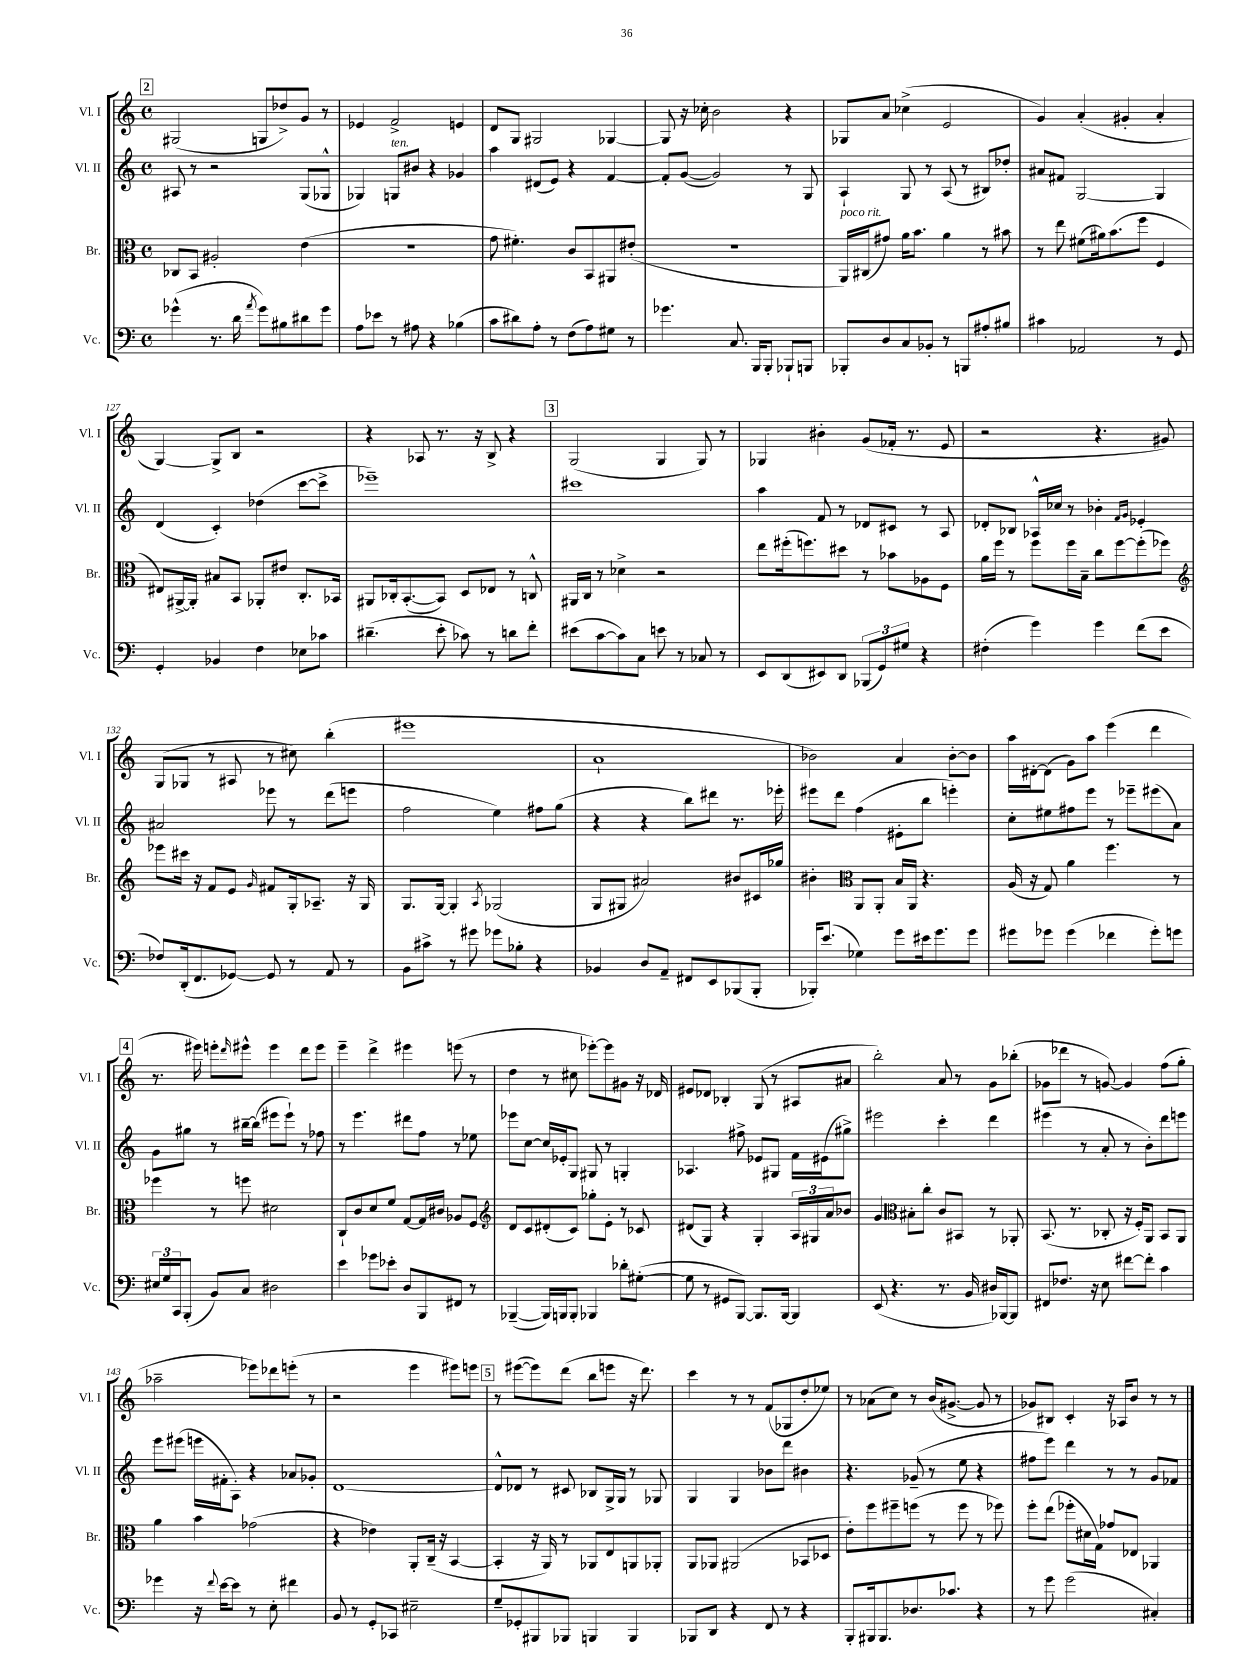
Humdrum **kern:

**kern	**kern	**kern	**kern
*staff4	*staff3	*staff2	*staff1
*clefF4	*clefC3	*clefG2	*clefG2
*k[]	*k[]	*k[]	*k[]
*M4/4	*M4/4	*M4/4	*M4/4
*met(c)	*met(c)	*met(c)	*met(c)
(4g-^^	8C-	8A#	(2G#
.	8BB	8r	.
8.r	2A#'	2r	.
16d	.	.	.
8qa	.	.	.
8g-)	.	.	8G
8B#	.	.	8dd-^)
8d#	(4e	(8G	8g
8g-	.	8G-^^	8r
=	=	=	=
8A	1r	4G-)	4e-
8e-	.	.	.
8r	.	8G	2f^
8A#	.	8b#	.
4r	.	4r	.
(4B-	.	4g-	4e
=	=	=	=
8c	8g	4aa	8d
8d#)	4.f#')	.	8G
8A'	.	(8d#	2G#
8r	.	8e)	.
(8F	8c	4r	.
8A)	8BB	.	.
8G#	8AA#	[4f	[4G-
8r	(8e#'	.	.
=	=	=	=
4.g-	1r	8f']	8G-]
.	.	([8g	16r
.	.	.	16cc-'
.	.	2g])	2b
8.C	.	.	.
16BBB	.	.	.
8BBB'	.	.	.
8BBB-`	.	8r	4r
8BBB	.	8G	.
=	=	=	=
8BBB-'	16AA)	4A`	8G-
.	(16C#	.	.
8D	8g#)	.	8a
8C	16a	8G	(4cc-^
.	8.b	.	.
8BB-'	.	8r	.
8r	4a	(8A	2e
8BBB	.	8r	.
8A#'	8r	8B#)	.
8B#	8b#	8dd-'	.
=	=	=	=
4c#	8r	8a#	4g)
.	8ee	8f#	.
2AA-	(8f#	[2G	(4a'
.	16a#)	.	.
.	(8.b	.	.
.	.	.	4g#'
.	8ff	.	.
8r	4F	4G]	4a'
8GG	.	.	.
=	=	=	=
4GG'	8E#)	(4d	[4G)
.	[16AA#^	.	.
.	16AA#']	.	.
4BB-	8B#	4c')	8G^]
.	8BB	.	8B
4F	8AA-'	(4dd-	2r
.	8e#	.	.
8E-	8.C'	[8ccc	.
8c-	.	8ccc^]	.
.	16BB-	.	.
=	=	=	=
(4.d#~	8AA#	1eee-~)	4r
.	16C-'	.	.
.	([8.BB'	.	.
.	.	.	8A-
8e'	8BB])	.	8.r
8c-)	8D	.	.
.	.	.	16r
8r	8E-	.	8B^
8d	8r	.	4r
8f'	8C^^	.	.
=	=	=	=
(8e#	16AA#	1ccc#	(2G
.	16C	.	.
[8c	8r	.	.
8c])	4d-^	.	.
8C	.	.	.
8e	2r	.	4G
8r	.	.	.
8C-	.	.	8G)
8r	.	.	8r
=	=	=	=
8EE	8ee	4aa	4G-
(8DD	(16ff#'	.	.
.	8.ff)	.	.
8EE#)	.	8f	4b#'
8DD	8dd#	8r	.
(12BBB-	8r	8d-	(8g
12GG)	.	.	.
.	8b-	8c#	16f-'
12G#	.	.	.
.	.	.	8.r
4r	8A-	8r	.
.	8F	8A	8e
=	=	=	=
(4F#'	16a	8d-'	2r
.	16ff	.	.
.	8r	8B-	.
4g)	8ff	16A-^^	.
.	.	16cc-	.
.	16ff	8r	.
.	16B~	.	.
4g	8cc	4b-'	4.r
.	[8ff	.	.
.	.	16qqf	.
.	.	16qqg	.
(8f	(8ff']	4e-'	.
8e	8ff-)	.	8g#)
=	=	=	=
*	*clefG2	*	*
8F-)	8eee-	2a#	(8G
(16DD'	16ccc#	.	8G-
8.FF	16r	.	.
.	8f	.	8r
[8GG-)	8e	.	8A#
.	16qqg	.	.
8GG-]	8f#	8eee-	8r
8r	16G'	8r	8cc#)
.	8.A-~	.	.
8AA	.	(8ddd	(4bb'
8r	16r	8eee	.
.	16G	.	.
=	=	=	=
8BB	8.G	2ff	1eee#
8c#^	.	.	.
.	[16G	.	.
8r	4G']	.	.
8g#	.	.	.
.	8qA	.	.
8g-	(2G-	4ee)	.
8B-'	.	.	.
4r	.	8ff#	.
.	.	(8gg	.
=	=	=	=
4BB-	8G	4r	1a`
.	8G#	.	.
8D	2a#)	4r	.
8AA~	.	.	.
8FF#	.	8bb)	.
8EE	.	8ddd#	.
(8BBB-	8b#	8.r	.
8BBB-'	16c#	.	.
.	16gg-	16eee-'	.
=	=	=	=
16BBB-')	4b#'	8eee#	2b-)
(8.e	.	.	.
.	.	8ddd	.
*	*clefC3	*	*
4G-)	8AA	(4ff	.
.	8AA'	.	.
8g	16B	8e#'	4a
.	16AA	.	.
16e#	4.r	8bb	.
8.g	.	.	.
.	.	4eee')	[8b-'
8g	.	.	8b-]
=	=	=	=
8g#	(16A	8cc'	16aa
.	16r	.	[16d#'
8g-	8G)	8ee#	(8d#]
(4g-	4a	8ff#	8g)
.	.	8eee	8aa
4f-	4.ff	8r	(4eee
.	.	8eee-~	.
8g-')	.	(8eee#	4ddd
8g	8r	8a)	.
=	=	=	=
24E#	4ff-	8g	8.r
24G	.	.	.
24CC	.	.	.
(8BBB'	.	8gg#	.
.	.	.	16eee#)
8BB)	8r	8r	8eee'
.	.	.	16qqddd
8C	8ff	[16bb#~	8eee#^^
.	.	(16bb#]	.
2D#	2d#	8eee#	4eee#
.	.	8eee#`)	.
.	.	8r	8ddd
.	.	8ff-	8eee#
=	=	=	=
4e	8C`	8r	4eee~
.	8c	4.eee	.
8g-	8d	.	4ddd^
8e-'	8f	.	.
8D	[8G	8ddd#	4eee#
8BBB	16G]	8ff	.
.	16c#	.	.
8FF#	8A-	8r	(8eee
8r	8F	8ee-	8r
=	=	=	=
*	*clefG2	*	*
([4BBB-~	8d	8eee-	4dd
.	8c	[8cc	.
16BBB-])	(8d#'	16cc]	8r
16BBB	.	16e-'	.
8BBB'	8c)	8G	8cc#
4BBB-	8gg-'	8G#	[8eee-')
.	8e'	8r	8eee-]
8d-'	8r	4G'	8g#
([8G#'	8c-	.	16r
.	.	.	16d-
=	=	=	=
8G#]	(8d#	4.A-	8e#
8r	8G)	.	8d-
8GG#	4r	.	4B-'
[8BBB)	.	8ff#^	.
8.BBB]	4G'	8e-	(8G
.	.	8G#	8r
[16BBB	.	.	.
4BBB]	24A	16f	8A#
.	24G#	.	.
.	.	(16e#	.
.	24a	.	.
.	8b-	8gg#^)	8a#
=	=	=	=
(8EE	4g	2eee#	2bb')
4.r	.	.	.
*	*clefC3	*	*
.	8B#'	.	.
.	8cc'	.	.
8.r	8c	4ccc'	8a
.	8BB#	.	8r
16BB	.	.	.
16D#)	8r	4ddd	8g
[16BBB-	.	.	.
8BBB-]	8AA-'	.	(8bb-'
=	=	=	=
8FF#	(8.BB	(4eee#	8g-
8.F-	.	.	8ddd-
.	8.r	.	.
.	.	8r	8r
16r	.	.	.
8E	8C-'	8a'	[8g)
[8f#	16r	8r	4g]
.	16F')	.	.
8f#']	8AA	8b')	.
4c	8BB	8ddd	(8ff
.	8AA	8eee	8gg'
=	=	=	=
4g-	4a	8eee	2aa-~
.	.	(8eee#	.
16r	4b	16eee	.
8qqf	.	.	.
[16e	.	16f#'	.
8e]	.	8A')	.
8r	(2g-	4r	8eee-)
8E'	.	.	8ddd-
4f#	.	8a-	(8eee'
.	.	8g-'	8r
=	=	=	=
8BB	4r	[1d	2r
8r	.	.	.
8GG'	4e-)	.	.
8CC-	.	.	.
2E#~	8AA'	.	4eee
.	(16C~	.	.
.	16r	.	.
.	[4BB	.	8eee#)
.	.	.	8eee
=	=	=	=
8G~	4BB']	8d^^]	8r
8GG-'	.	8d-	([8eee#
8BBB#	16r	8r	8eee#])
.	16AA)	.	.
8BBB-	8r	8c#	(8ddd
4BBB	8AA-	8B-	8bb
.	8E	16G^	8eee
.	.	16G	.
4BBB	8AA	8r	16r
.	.	.	8.ddd)
.	8AA-'	8G-	.
=	=	=	=
8BBB-	8AA	4G	4ccc
8DD	8AA-	.	.
4r	(2AA#	4G	8r
.	.	.	8r
8FF	.	8b-	(8f
8r	.	8ddd	8G-
4r	8BB-	4b#	8dd'
.	8D-	.	8ee-)
=	=	=	=
8BBB'	8e')	4.r	8r
16BBB#	8ff	.	(8a-
8.BBB#	.	.	.
.	8ff#~	.	8cc)
8.D-	(8ff	(8g-~	8r
.	8r	8r	(16b
8.c-	.	.	[8.g#^
.	8ff	8ee	.
4r	8r	4r	8g#]
.	8ff-)	.	8r
=	=	=	=
8r	8ff'	8ff#	8g-)
8g	(8ee	8eee)	8B#
(2g	8ff-'	4ddd	4c'
.	16d#	.	.
.	16G)	.	.
.	8g-	8r	16r
.	.	.	16A-
.	8E-	8r	8b
4C#')	4AA-	8g	8r
.	.	8f-	8r
==	==	==	==
*-	*-	*-	*-
